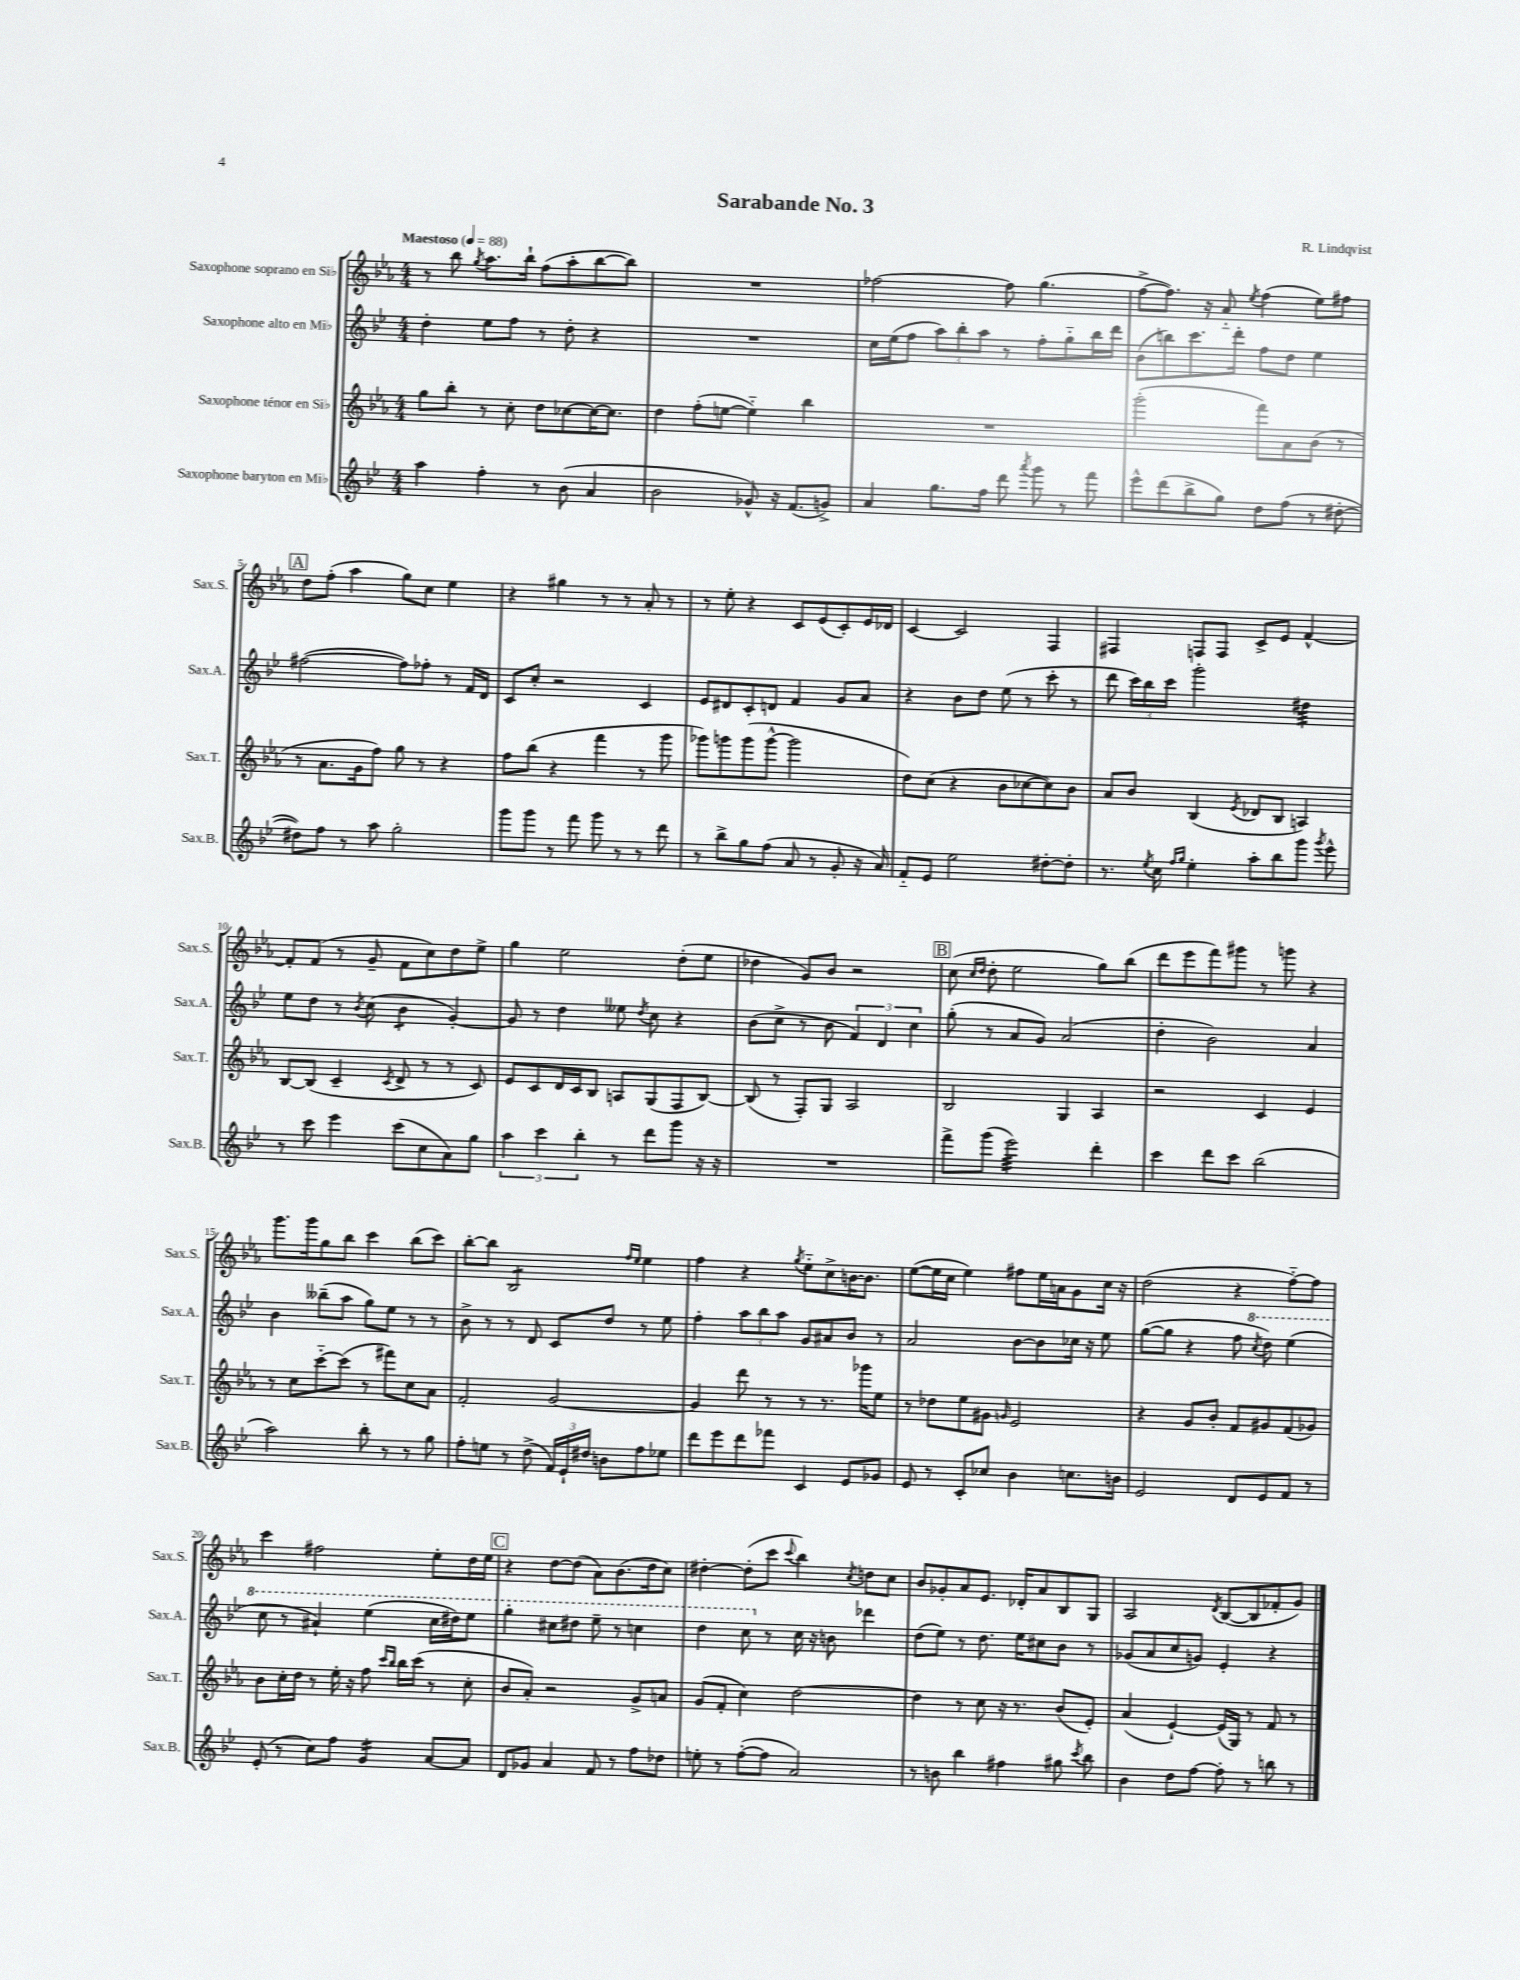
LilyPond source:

\header { title = "Sarabande No. 3" composer = "R. Lindqvist" }
<<
\new StaffGroup <<
\new Staff = "s0" \with { instrumentName = "Saxophone soprano en Sib" shortInstrumentName = "Sax.S." } {
    \clef treble \key ees \major \numericTimeSignature \time 4/4 \tempo "Maestoso" 4 = 88
    \autoBeamOff r8 bes''8 \acciaccatura { g''8 } aes''8.[ bes''16]-! f''8[( aes''8-. bes''8~ bes''8]) |
    R1 |
    fes''2~ fes''8 g''4.( |
    f''8[~-> f''8.]) r16 aes'8-_ \acciaccatura { ees''8 } f''4( ees''8[) fis''8] |
    \mark \markup { \box "A" } d''8[ f''8]-.( aes''4 g''8[) c''8] ees''4 |
    r4 gis''4 r8 r8 aes'8-. r8 |
    r8 ees''8-. r4 c'8[ ees'8( c'8-.) ees'16 des'16] |
    c'4~ c'2 f4 |
    fis4 f8[ f8] c'8[-> ees'8] f'4~-^ |
    f'8[-. f'8]( r8 g'8-- f'8[ c''8) d''8 ees''8]-> |
    g''4 ees''2 d''8[-.( ees''8] |
    des''4 g'8[) bes'8] r2 |
    \mark \markup { \box "B" } c''8( \grace { c''16[ d''16] } d''8-. ees''2 g''8[) bes''8]( |
    d'''8[ ees'''8 f'''8) gis'''8] r8 g'''8 r4 |
    g'''8.[ g'''16 g''8 bes''8] c'''4 bes''8[( c'''8]) |
    bes''8[~-. bes''8] bes2:8 \grace { f''16[ ees''16] } ees''4 |
    f''4 r4 \acciaccatura { g''8 } ees''8[-_ c''8-> b'16~ b'8.] |
    ees''8[~( ees''16 c''16] ees''4) fis''8[ ees''16 a'16 g'8 c''16] r16 |
    d''2( r4 f''8[~-_) f''8] |
    c'''4 fis''2 ees''8[-. d''16 ees''16] |
    \mark \markup { \box "C" } r4 d''8[~ d''8]( aes'8[) bes'8.( d''16 c''8]) |
    dis''4~-. dis''8[-.( c'''8] \appoggiatura { c'''8 } bes''4) \acciaccatura { c''8 } d''8[ c''8] |
    bes'8[ ges'8-. aes'8 ees'8.] des'16[-. aes'8 bes8 g8] |
    aes2 \acciaccatura { d'8 } bes8[~( bes8 fes'8-. g'8]) \bar "|." |
}
\new Staff = "s1" \with { instrumentName = "Saxophone alto en Mib" shortInstrumentName = "Sax.A." } {
    \clef treble \key bes \major \numericTimeSignature \time 4/4
    \autoBeamOff d''4-. ees''8[ f''8] r8 d''8-. r4 |
    R1 |
    c''16[ ees''16( f''8] \tuplet 3/2 { a''8[) bes''8-. a''8] } r8 f''8[-. g''8-_ bes''16 d'''16] |
    bes'8[( b''8) c'''8. d'''16]-. f''8[ d''8] ees''4 |
    \mark \markup { \box "A" } fis''2~( fis''8[) fes''8]-. r8 f'16[ d'16] |
    c'8[ c''8]-. r2 c'4 |
    ees'8[ dis'8 c'8-. d'8] f'4 g'8[ a'8] |
    r4 bes'8[ d''8] ees''8( r8 c'''8-. r8 |
    d'''8 \tuplet 3/2 { c'''16[) bes''16 c'''16] } g'''2-. dis''4:32 |
    ees''8[ d''8] r8 \acciaccatura { bes'8 } c''8( bes'4:8 g'4~-.) |
    g'8 r8 d''4 eeses''8 \acciaccatura { d''8 } c''8 r4 |
    bes'8[( c''8]-> r8 bes'8 \tuplet 3/2 { f'4) d'4 c''4 } |
    \mark \markup { \box "B" } g''8-.( r8 a'8[ g'8]) a'2( |
    d''4-. bes'2) a'4 |
    bes'4 beses''8[--( a''8] g''8[) ees''8] r8 r8 |
    bes'8-> r8 r8 d'8 c'8[ d''8] r8 ees''8 |
    f''4-. \tuplet 3/2 { a''8[ bes''8 a''8] } g'8[ ais'8 bes'8] r8 |
    a'2 bes'8[~ bes'8 ces''16] r16 ees''8 |
    g''8[~( g''8] r4 f''8 \ottava #1 \acciaccatura { c'''8 } d'''8) ees'''4( |
    c'''8 r8 ais''4-!) ees'''4( c'''16[ dis'''16) ees'''8] |
    \mark \markup { \box "C" } g'''4-. cis'''8[ dis'''8] ees'''8-- r8 c'''4 |
    d'''4 c'''8 \ottava #0 r8 c''16 r16 b'8 des'''4 |
    d''8[( ees''8]) r8 d''8. ees''16[ cis''8 bes'8] r8 |
    ges'8[( a'8 c''8 g'8]) ees'4-. r4 \bar "|." |
}
\new Staff = "s2" \with { instrumentName = "Saxophone ténor en Sib" shortInstrumentName = "Sax.T." } {
    \clef treble \key ees \major \numericTimeSignature \time 4/4
    \autoBeamOff g''8[ bes''8]-. r8 c''8-. d''8[ ces''8~ ces''16~ ces''8.] |
    d''4 f''8[-.( e''8]~ e''4-_) bes''4 |
    R1 |
    g'''2-.( f'''8[) aes'8 bes'8]( r8 |
    \mark \markup { \box "A" } r8 aes'8.[ g'16 f''8]) g''8 r8 r4 |
    f''8[ bes''8]( r4 f'''4 r8 g'''8 |
    ges'''8[) g'''8 g'''8( g'''8]~-^ g'''2 |
    d''8[) c''8]( r4 bes'8[ ces''8~ ces''8) bes'8] |
    aes'8[ bes'8] bes4( \acciaccatura { ees'8 } des'8[ bes8] a4) |
    bes8[~ bes8]( c'4-- \acciaccatura { c'8 } d'8-> r8 r8 c'8) |
    ees'8[ c'8 d'16 c'16 bes8] a8[ g8( f8 bes8]~) |
    bes8( r8 f8[-.) g8] aes2 |
    \mark \markup { \box "B" } bes2 g4 aes4 |
    r2 c'4 ees'4 |
    r8 c''8[ c'''8~-_ c'''8]( r8 fis'''8[) c''8 aes'8] |
    f'2-. g'2~ |
    g'4 d'''8 r8 r8 r8. ges'''16[ ees''8] |
    r8 des''8[ ees''8 gis'8] \grace { g'16 } ees'2 |
    r4 g'8[ bes'8]-. f'8[ gis'8 f'8( ges'8]) |
    bes'8[ c''16-. d''16] r8 ees''16-. r16 f''8 \grace { c'''16[ bes''16] } bes''16[ c'''16]( r8 c''8-. |
    \mark \markup { \box "C" } bes'8[ aes'8]-.) r2 g'8[-> a'8] |
    g'8[( f'8]-. c''4) d''2~ |
    d''4 r8 c''8 r16 r8. bes'8[( ees'8]-.) |
    aes'4( ees'4~-!) ees'16[( g16]) r8 f'8 r8 \bar "|." |
}
\new Staff = "s3" \with { instrumentName = "Saxophone baryton en Mib" shortInstrumentName = "Sax.B." } {
    \clef treble \key bes \major \numericTimeSignature \time 4/4
    \autoBeamOff a''4 f''4-. r8 bes'8( a'4 |
    bes'2 ges'8-^) r16 f'8.[( g'8]->) |
    a'4 g''8.[ f''16] d'''8 \acciaccatura { a'''8 } g'''8 r8 f'''8 |
    ees'''8[-^ d'''8( bes''8-> g''8]) d''8[ f''8]( r8 dis''8~-. |
    \mark \markup { \box "A" } dis''8[) f''8] r8 a''8 g''2-. |
    g'''8[ g'''8] r8 f'''8 g'''8 r8 r8 d'''8 |
    r8 bes''8[-> g''8 f''8]( a'8 r8 g'8-. r16 a'16) |
    f'8[-_ ees'8] ees''2 dis''8[~-. dis''8]-. |
    r8. \acciaccatura { ees''8 } c''16 \grace { f''16[ g''16] } ees''4-. a''8[-. bes''8 g'''8] \acciaccatura { g'''8 } ees'''8-^ |
    r8 c'''8 ees'''4 c'''8[( c''8 a'8) g''8] |
    \tuplet 3/2 { a''4 c'''4 bes''4-. } r8 d'''8[ g'''8] r16 r16 |
    R1 |
    \mark \markup { \box "B" } f'''8[-> g'''8]( ees'''2:32) d'''4-. |
    c'''4 d'''8[ c'''8] bes''2( |
    a''2) bes''8-. r8 r8 g''8 |
    f''8[-. e''8] r8 d''8->( \tuplet 3/2 { f'16[) ees'16-! dis''16] } b'8[ f''8 ees''8] |
    d'''8[ ees'''8 d'''8 fes'''8] c'4 ees'8[ ges'8] |
    ees'8 r8 c'8[-. ces''8] bes'4 c''8.[ b'16] |
    ees'2 d'8[ ees'8 f'8] r8 |
    ees'8-.( r8 c''8[) f''8] g'4:16 a'8[~ a'8] |
    \mark \markup { \box "C" } d'8[ ges'8] a'4 f'8 r8 f''8[ des''8] |
    e''8-. r8 f''8[~-.( f''8] a'2) |
    r8 b'8 bes''4 fis''4 gis''8 \acciaccatura { c'''8 } bes''8 |
    bes'4 d''8[ f''8]~ f''8-. r8 b''8 r8 \bar "|." |
}
>>
>>
